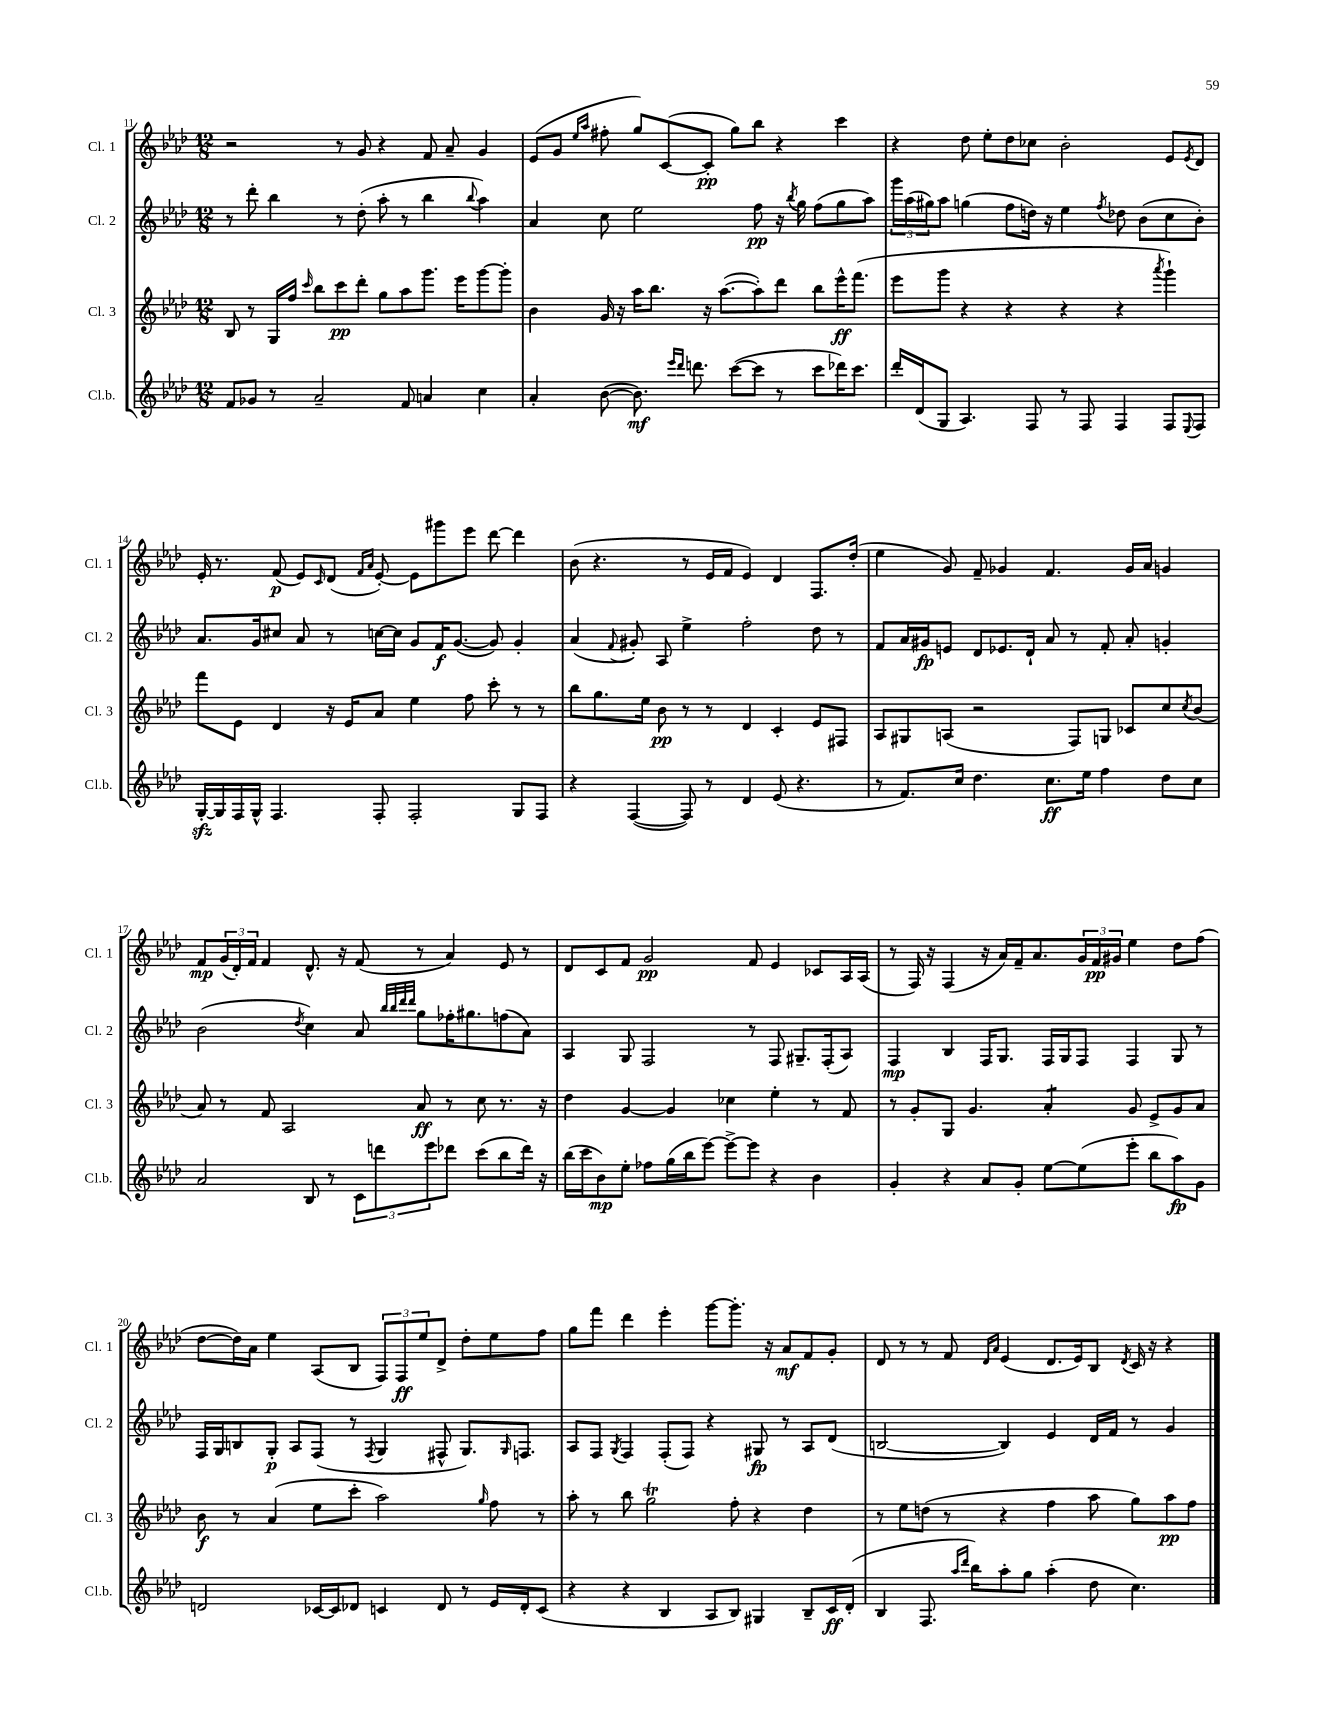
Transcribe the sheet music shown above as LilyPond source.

<<
\new StaffGroup <<
\new Staff = "s0" \with { instrumentName = "Cl. 1" shortInstrumentName = "Cl. 1" } {
    \clef treble \key aes \major \numericTimeSignature \time 12/8
    r2 r8 g'8 r4 f'8 aes'8-- g'4 |
    ees'8( g'8 \grace { ees''16 aes''16 } fis''8-. g''8) c'8~( c'8-.\pp g''8) bes''8 r4 c'''4 |
    r4 des''8 ees''8-. des''8 ces''8 bes'2-. ees'8 \acciaccatura { ees'8 } des'8 |
    ees'16-. r8. f'8\p( ees'8) \grace { c'16 } des'8( \grace { f'16 aes'16 } ees'8~-.) ees'8 gis'''8 ees'''8 des'''8~ des'''4 |
    bes'8( r4. r8 ees'16 f'16 ees'4) des'4 f8. des''16-.( |
    ees''4 g'8) f'8-- ges'4 f'4. ges'16 aes'16 g'4 |
    f'8\mp \tuplet 3/2 { g'16( des'16-.) f'16 } f'4 des'8.-^ r16 f'8( r8 aes'4) ees'8 r8 |
    des'8 c'8 f'8 g'2\pp f'8 ees'4 ces'8 aes16 aes16( |
    r8 f16) r16 f4( r16 aes'16) f'16-- aes'8. \tuplet 3/2 { g'16 f'16\pp gis'16 } ees''4 des''8 f''8( |
    des''8~ des''16) aes'16 ees''4 aes8( bes8 \tuplet 3/2 { f8) f8\ff ees''8 } des'8-> des''8-. ees''8 f''8 |
    g''8 f'''8 des'''4 ees'''4-. g'''8~ g'''8.-. r16 aes'8\mf f'8 g'8-. |
    des'8 r8 r8 f'8 \grace { des'16 aes'16 } ees'4( des'8. ees'16) bes8 \acciaccatura { des'8 } c'16 r16 r4 \bar "|." |
}
\new Staff = "s1" \with { instrumentName = "Cl. 2" shortInstrumentName = "Cl. 2" } {
    \clef treble \key aes \major \numericTimeSignature \time 12/8
    r8 des'''8-. bes''4 r8 des''8-.( aes''8-. r8 bes''4 \appoggiatura { bes''8 } aes''4) |
    aes'4 c''8 ees''2 f''8\pp r16 \acciaccatura { bes''8 } g''16 f''8( g''8 aes''8) |
    \tuplet 3/2 { g'''16 aes''16( gis''16) } aes''8 g''4( f''8 d''16) r16 ees''4 \acciaccatura { f''8 } des''8 bes'8( c''8 bes'8-.) |
    aes'8. g'16 cis''8 aes'8 r8 c''16~ c''16 g'8 f'16\f g'8.~( g'8) g'4-. |
    aes'4( \appoggiatura { f'8 } gis'8-.) aes8 ees''4-> f''2-. des''8 r8 |
    f'8 aes'16 gis'16\fp e'8 des'8 ees'8. des'16-! aes'8 r8 f'8-. aes'8-. g'4-. |
    bes'2( \acciaccatura { des''8 } c''4) aes'8 \grace { bes''32 bes''32 des'''32 des'''32 } g''8 fes''16-. gis''8. f''8( aes'8) |
    aes4 g8 f2 r8 f8 gis8.-- f16-.( aes8) |
    f4\mp bes4 f16 g8. f16 g16 f8 f4 g8 r8 |
    f16 g16 b8 g8-.\p aes8 f8( r8 \acciaccatura { f8 } g4 fis8-^ g8.) \grace { g16 } f8. |
    aes8 f8 \acciaccatura { g8 } f4 f8-.( f8) r4 gis8\fp r8 aes8 des'8( |
    b2~ b4) ees'4 des'16 f'16 r8 g'4 \bar "|." |
}
\new Staff = "s2" \with { instrumentName = "Cl. 3" shortInstrumentName = "Cl. 3" } {
    \clef treble \key aes \major \numericTimeSignature \time 12/8
    bes8 r8 g16 f''16 \grace { c'''16 } bes''8 c'''8\pp des'''8-. g''8 aes''8 g'''8. ees'''16 g'''8~ g'''8-. |
    bes'4 g'16 r16 aes''16 bes''8. r16 aes''8.~( aes''8-.) des'''8 bes''8 ees'''16-^\ff f'''8.( |
    ees'''8 g'''8 r4 r4 r4 r4 \acciaccatura { aes'''8 } g'''4-!) |
    f'''8 ees'8 des'4 r16 ees'16 aes'8 ees''4 f''8 c'''8-. r8 r8 |
    bes''8 g''8. ees''16 bes'8\pp r8 r8 des'4 c'4-. ees'8 fis8 |
    aes8 gis8 a8( r2 f8) g8 ces'8 c''8 \acciaccatura { c''8 } bes'8( |
    aes'8) r8 f'8 aes2 aes'8\ff r8 c''8 r8. r16 |
    des''4 g'4~ g'4 ces''4 ees''4-. r8 f'8 |
    r8 g'8-. g8 g'4. aes'4:8-. g'8 ees'8-> g'8 aes'8 |
    bes'8\f r8 aes'4( ees''8 c'''8-. aes''2) \grace { g''16 } f''8 r8 |
    aes''8-. r8 bes''8 g''2\trill f''8-. r4 des''4 |
    r8 ees''8 d''8( r8 r4 f''4 aes''8 g''8) aes''8\pp f''8 \bar "|." |
}
\new Staff = "s3" \with { instrumentName = "Cl.b." shortInstrumentName = "Cl.b." } {
    \clef treble \key aes \major \numericTimeSignature \time 12/8
    f'8 ges'8 r8 aes'2-- f'8 a'4 c''4 |
    aes'4-. bes'8~( bes'8.\mf) \grace { ees'''16 des'''16 } d'''8. c'''8~( c'''8 r8 c'''8 des'''16) c'''8. |
    des'''16-. des'16( g8 aes4.) f8 r8 f8 f4 f8 \appoggiatura { ees8 } f8 |
    g16~-.\sfz g16 f16 g16-^ f4. f8-. f2-. g8 f8 |
    r4 f4~( f8) r8 des'4 ees'8( r4. |
    r8 f'8.) c''16 des''4. c''8.\ff ees''16 f''4 des''8 c''8 |
    aes'2 bes8 r8 \tuplet 3/2 { c'8 d'''8 ees'''8 } des'''8 c'''8( bes''8 des'''16) r16 |
    bes''16( c'''16 bes'8\mp) ees''8-. fes''8 g''16( bes''16 ees'''8~) ees'''8~-> ees'''8 r4 bes'4 |
    g'4-. r4 aes'8 g'8-. ees''8~ ees''8( ees'''8-. bes''8 aes''8\fp) g'8 |
    d'2 ces'16~ ces'16 des'8 c'4 des'8 r8 ees'16 des'16-. c'8( |
    r4 r4 bes4 aes8 bes8) gis4 bes8-- c'16\ff des'16-.( |
    bes4 f8. \grace { aes''16 des'''16 } bes''16) aes''8-. g''8 aes''4-.( des''8 c''4.) \bar "|." |
}
>>
>>
\layout { \context { \Score currentBarNumber = #11 } }
